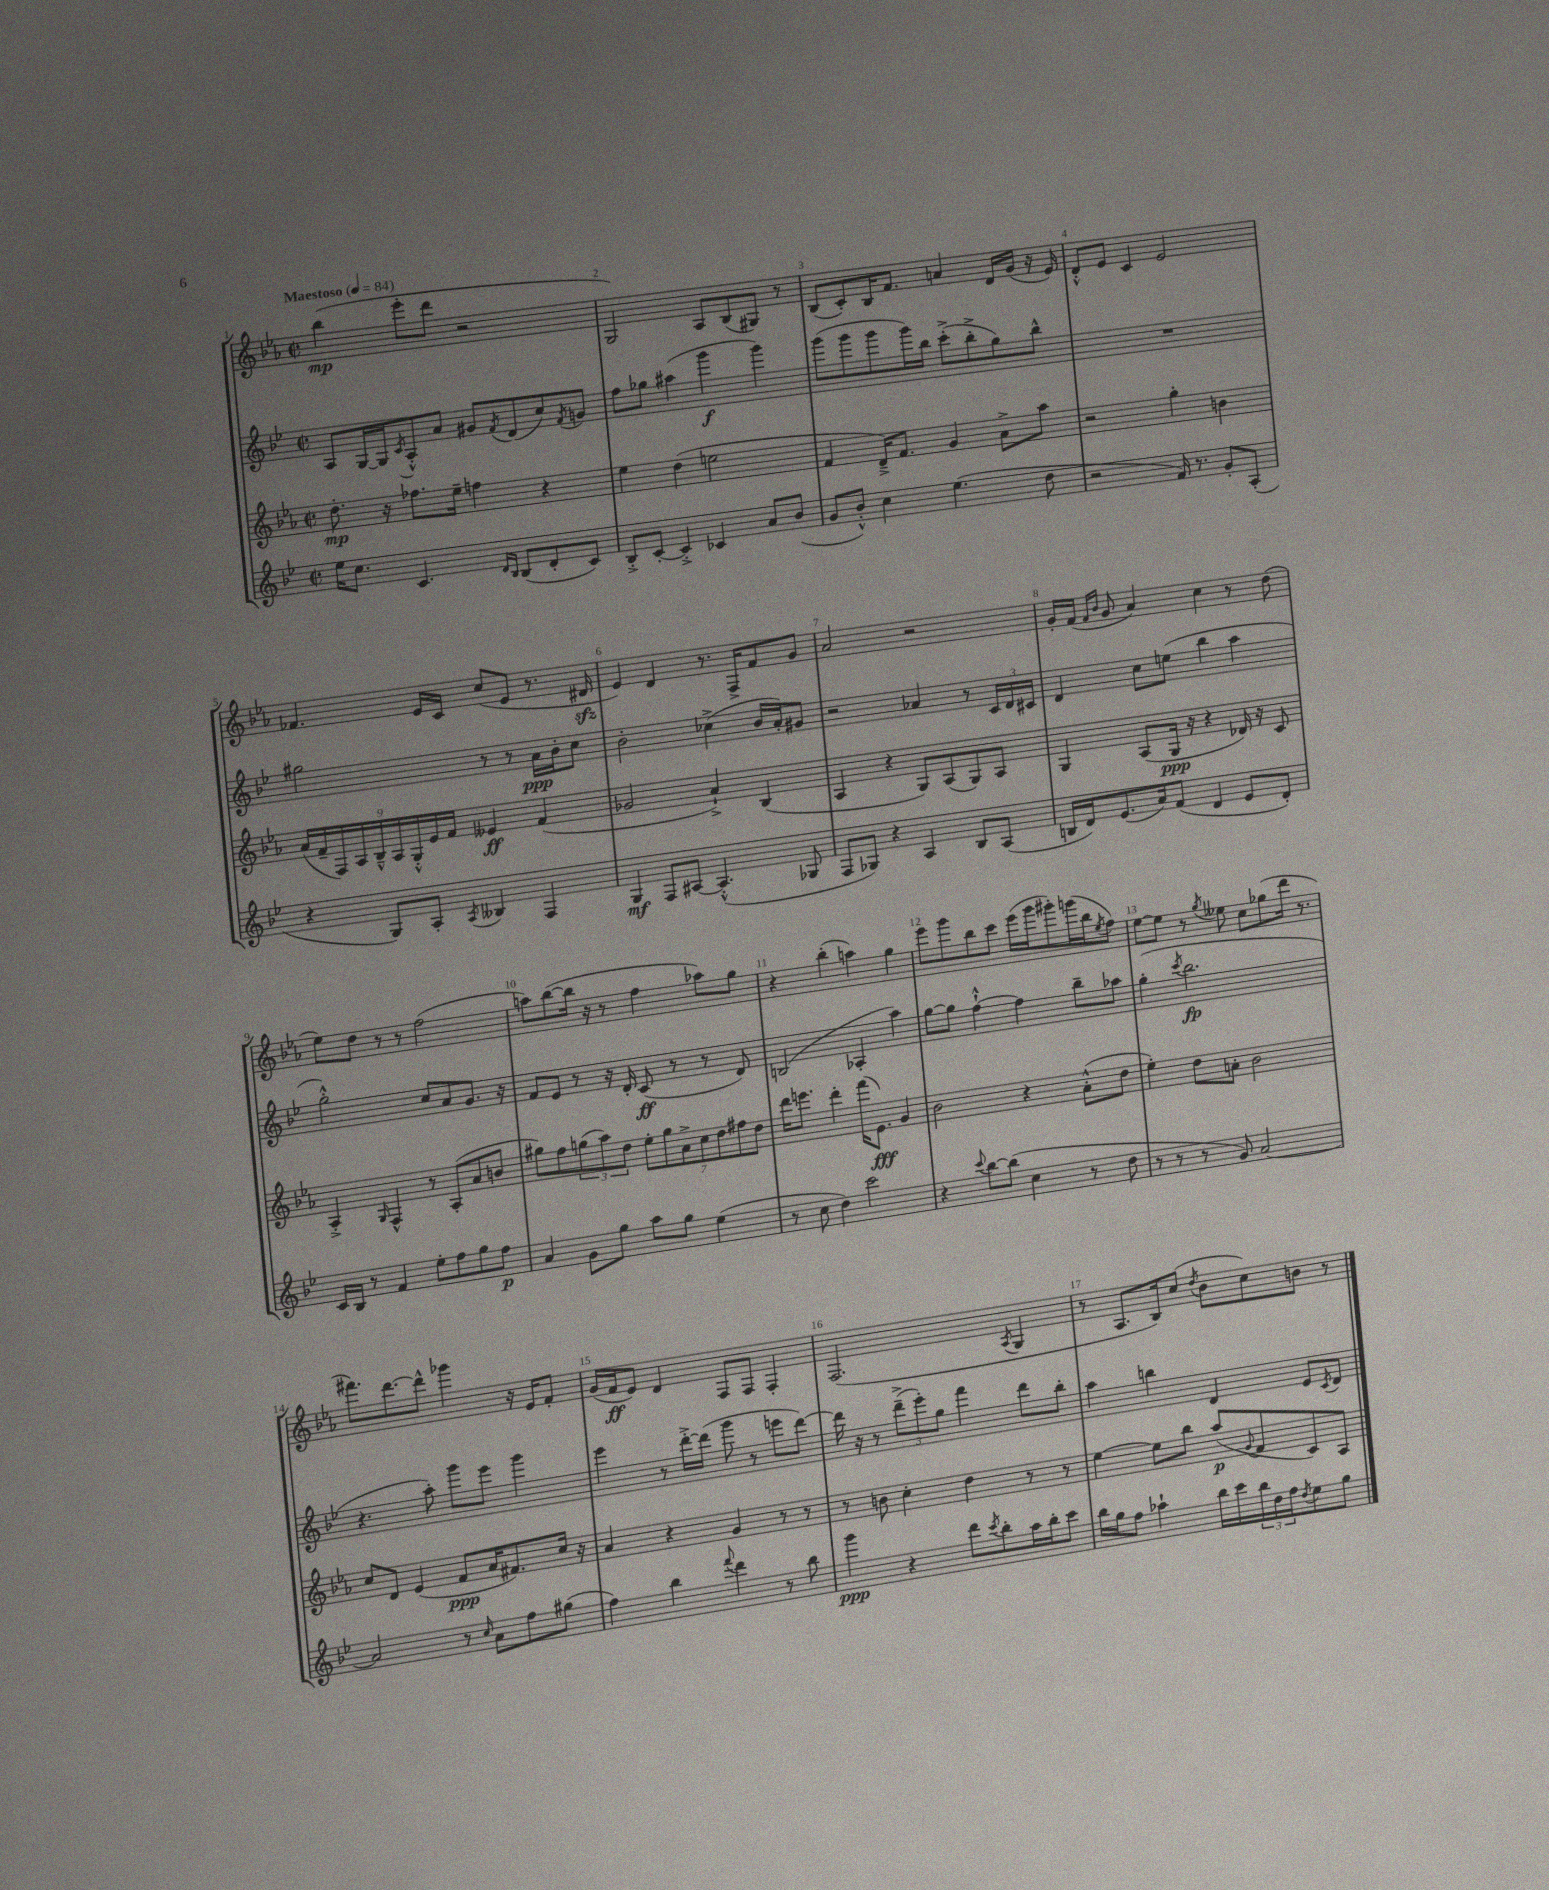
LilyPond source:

<<
\new StaffGroup <<
\new Staff = "s0" {
    \clef treble \key ees \major \defaultTimeSignature \time 2/2 \tempo "Maestoso" 4 = 84
    bes''4\mp( ees'''8-. d'''8 r2 |
    g2) aes8 bes8( gis8) r8 |
    bes8( c'8-.) bes16 f'8. a'4 d'16 g'16( r16 ees'16) |
    d'8-.-^ ees'8 c'4 ees'2 |
    fes'4. ees'16 c'16 c''8( ees'8 r8. dis'16\sfz |
    ees'4) d'4 r8. f16-> f'8 g'8 |
    aes'2 r2 |
    g'16-. f'16( \grace { f'16 bes'16 } g'8 aes'4) c''4 r8 d''8( |
    ees''8) d''8 r8 r8 f''2( |
    a''8) bes''8~( bes''16 r16 r8 f''4 aes''8) g''8 |
    r4 bes''4-.( a''4) g''4 |
    ees'''8 g'''8 bes''8 c'''8 ees'''16( g'''16 gis'''8-.) g'''16( bes''16 \acciaccatura { ees''8 } f''8) |
    ees''8~ ees''8 r8 \acciaccatura { g''8 } eeses''8 c''8 ges''8( d'''16 r8. |
    fis'''8.) d'''8.~ d'''8-^ ges'''4 r16 ees'16 f'8-. |
    g'16( f'16\ff ees'8) d'4 f8 f8 f4-. |
    f2.( \acciaccatura { aes8 } g4 |
    r8 aes8. bes16) c''8( \acciaccatura { d''8 } bes'8 c''8) b'8 r8 \bar "|." |
}
\new Staff = "s1" {
    \clef treble \key bes \major \defaultTimeSignature \time 2/2
    a8 g16~ g16 \acciaccatura { c'8 } a8-.-^ a'8 gis'8 \acciaccatura { f'8 } d'8( c''8) \acciaccatura { f'8 } g'8 |
    f''8 ges''8 ais''4( g'''4\f g'''4) |
    g'''8( g'''8 g'''8 g'''16) bes''16 c'''8-.->( bes''8-.-> g''8) bes''8-^ |
    R1 |
    gis''2 r8 r8 a'16\ppp bes'16-. c''8 |
    bes'2-. ces''4->( bes'16 a'16-.) gis'8 |
    r2 aes'4 r8 \tuplet 3/2 { c'16 d'16 cis'16 } |
    d'4 c''8 e''8( bes''4 a''4 |
    g''2-.-^) c''8 a'8 g'8. r16 |
    f'8 ees'8 r8 r16 d'16-. c'8\ff( r8 r8 d'8) |
    b2( aes4-. a''4) |
    g''8~ g''8 f''4~-!-^ f''4 bes''8-- aes''8 |
    g''4-.( \acciaccatura { c'''8 } bes''2.\fp |
    r4. a''8-.) g'''8 ees'''8 g'''4 |
    ees'''4 r8 d'''16~-.-> d'''16( g'''8 r8 e'''8 d'''8~) |
    d'''16 r16 r8 \tuplet 3/2 { d'''8--->( ees'''8-.) g''8 } f'''4 d'''8 bes''8-. |
    a''4 b''4 d'4 ees'8 \acciaccatura { c'8 } d'8 \bar "|." |
}
\new Staff = "s2" {
    \clef treble \key ees \major \defaultTimeSignature \time 2/2
    d''8.-.\mp r16 fes''8. ees''16-- f''4 r4 |
    ees''4 d''4( e''2 |
    f'4 d'16--->) f'8. g'4 aes'8-> aes''8 |
    r2 g''4-. b'4 |
    \tuplet 9/8 { aes'16( f'16-- f16) aes16 bes16---^ aes16 g16-.-^ ees'16 f'16 } eeses'4\ff f'4( |
    ges'2 aes'4-!->) bes4( |
    aes4 r4 g8) aes8( g8) aes8 |
    g4 aes8( g16\ppp r16 r4 des'16) r16 c'8 |
    aes4-.-> \grace { g16 } f4-^ r8 aes8-.( aes'8 b'8 |
    gis''8) f''8 \tuplet 3/2 { g''8( aes''8) d''8 } \tuplet 7/4 { ees''8-. g''8 aes'8-> c''8 d''8 fis''8 d''8 } |
    d'''16 e'''8. d'''4-. f'''16( ees'8.\fff) g'4 |
    bes'2 r4 aes'8-.-^( d''8 |
    ees''4-.) d''8 a'8-. bes'2 |
    c''8 d'8 ees'4( f'8\ppp aes'16 fis'8.) c''16 r16 |
    aes'4 r4 g'4 r8 r8 |
    r8 b'8 c''4-. d''4 r8 r8 |
    ees''4~ ees''8 bes''8 aes''8\p( \appoggiatura { g'8 } f'8 c'8) aes8 \bar "|." |
}
\new Staff = "s3" {
    \clef treble \key bes \major \defaultTimeSignature \time 2/2
    ees''16 c''8. c'4. \grace { d'16 bes16 } bes8( d'8-. c'8) |
    bes8-.-> c'8~-. c'4-.-> ces'4 a'8 bes'8( |
    g'8 bes'8-.-^) c''4 ees''4.( d''8 |
    r2 f'16) r8. g'8-. a8-.( |
    r4 g8) a8-. \acciaccatura { a8 } beses4 f4 |
    g4\mf f8 ais8~ ais4.-.-^( ges8 |
    f8 ges8) r4 a4 bes8 a8( |
    b16 d'16) ees'8.( a'16) f'8( d'4 ees'8 d'8-.) |
    c'16 bes16 r8 f'4 ees''8-. f''8 g''8 f''8\p |
    a'4 g'8 g''8 a''8 g''8 ees''4( |
    r8 c''8 d''4) c'''2 |
    r4 \appoggiatura { c'''8 } bes''8~ bes''8( c''4 r8 d''8 |
    r8 r8 r8 g'8) a'2~ |
    a'2 r8 \grace { c''16 } a'8 f''8 gis''8( |
    f''4) bes''4 \appoggiatura { f'''8 } d'''4 r8 bes''8 |
    g'''4\ppp r4 d'''8 \acciaccatura { c'''8 } bes''8-. a''16 bes''16-. c'''8 |
    bes''16 g''16 f''8 aes''4-! bes''16 c'''16 \tuplet 3/2 { bes''16 d''16 f''16 } \acciaccatura { d''8 } ees''8 g''8 \bar "|." |
}
>>
>>
\layout { \context { \Score \override BarNumber.break-visibility = ##(#f #t #t) barNumberVisibility = #all-bar-numbers-visible } }
